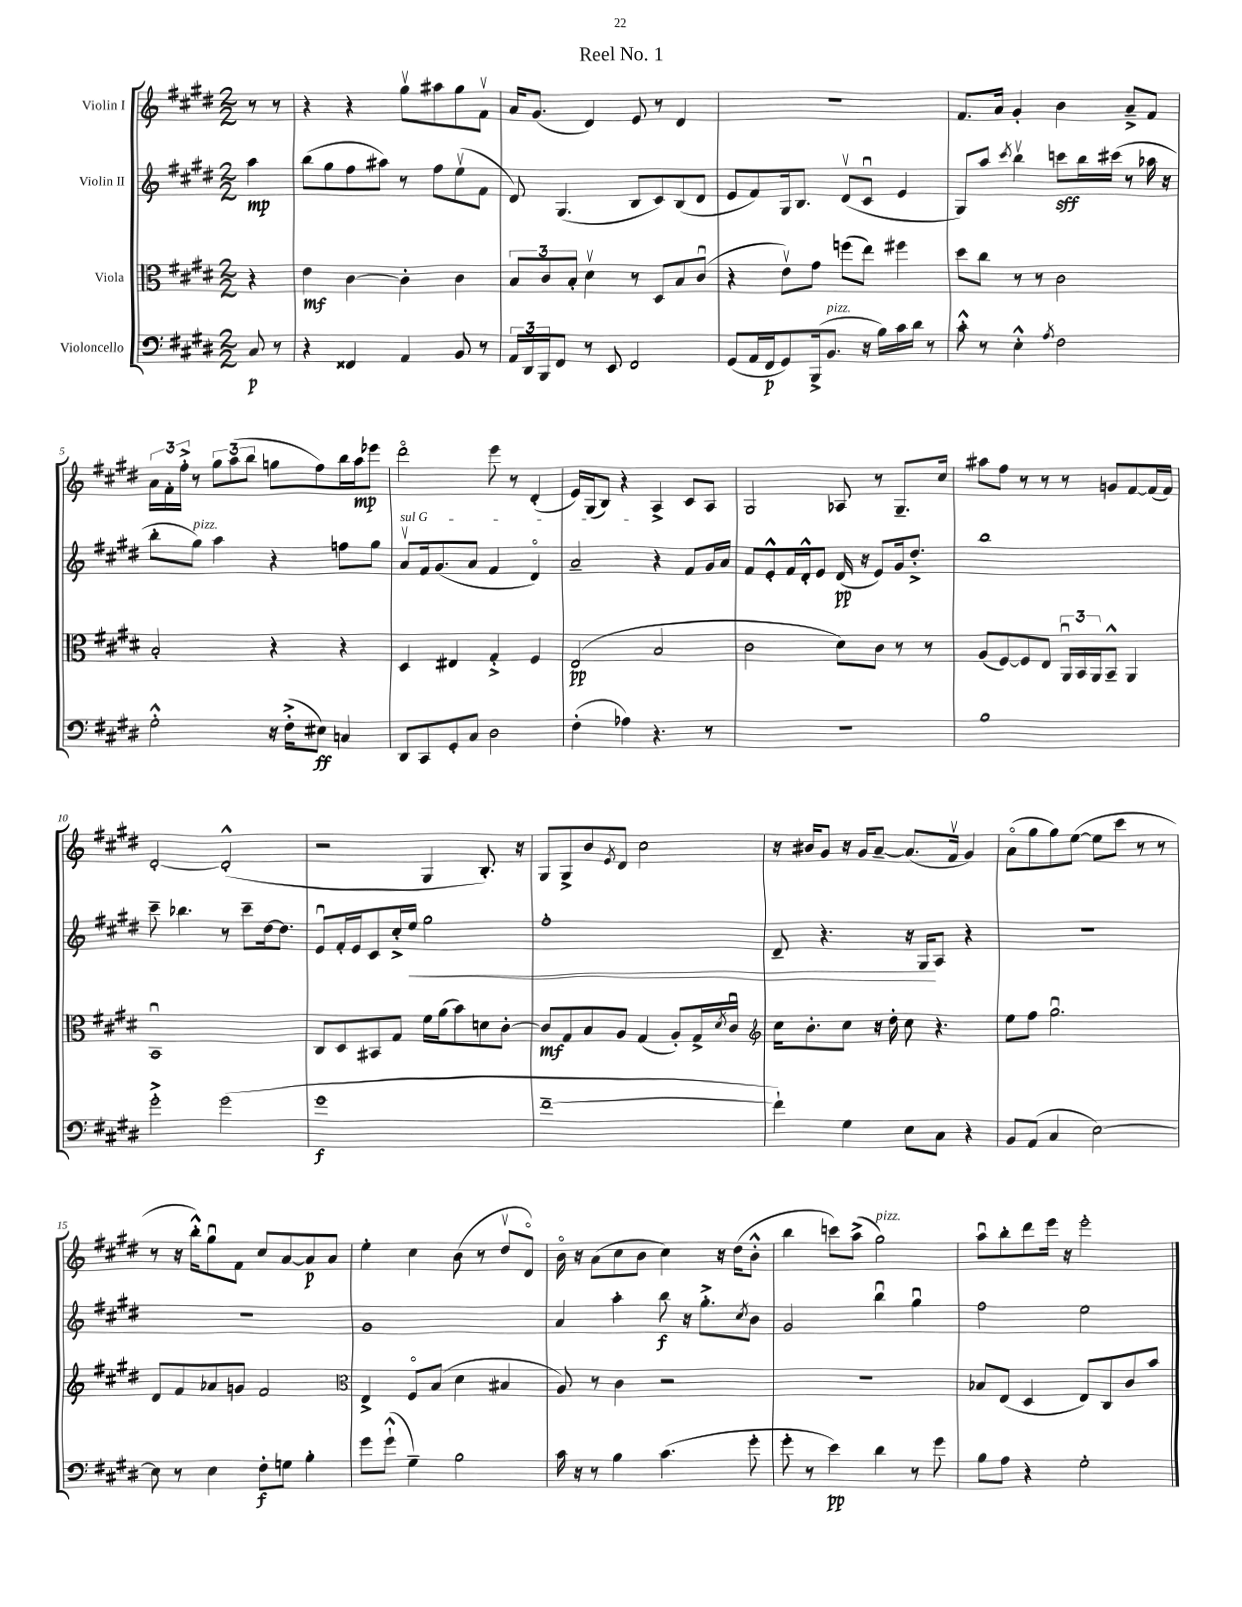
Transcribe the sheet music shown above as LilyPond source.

\header { title = "Reel No. 1" }
<<
\new StaffGroup <<
\new Staff = "s0" \with { instrumentName = "Violin I" } {
    \clef treble \key e \major \numericTimeSignature \time 2/2 \partial 4
    r8 r8 |
    r4 r4 gis''8\upbow ais''8 gis''8 fis'8\upbow |
    a'16 gis'8.( dis'4) e'8 r8 dis'4 |
    R1 |
    fis'8. a'16 gis'4-. b'4 a'8---> fis'8 |
    \tuplet 3/2 { a'16 fis'16-. fis''16-.-> } r8 \tuplet 3/2 { gis''8 a''8( b''8 } g''8 fis''8) b''16 a''16\mp ees'''8 |
    dis'''2\flageolet e'''8 r8 dis'4-.( |
    e'16) gis16( b8) r4 a4-> cis'8 a8 |
    gis2 aes8 r8 gis8.-- cis''16 |
    ais''8 fis''8 r8 r8 r8 g'8 fis'8~ fis'16( fis'16) |
    dis'2~-. dis'2-.-^( |
    r2 gis4 b8.-.) r16 |
    gis8 gis8-> b'8 \acciaccatura { e'8 } dis'8 cis''2 |
    r16 bis'16 gis'8 r16 gis'16 a'8~-- a'8.( fis'16\upbow gis'4) |
    a'8\flageolet( gis''8 gis''8) e''8~( e''8 cis'''8 r8 r8 |
    r8 r16 b''16-.-^) gis''8\downbow fis'8 cis''8 a'8~ a'8\p a'8 |
    e''4-. cis''4 b'8( r8 dis''8\upbow dis'8\flageolet) |
    b'16\flageolet r16 a'8( cis''8 b'8 cis''4) r16 dis''16( b'8-.-^ |
    b''4 c'''8) a''8->( gis''2^\markup { \italic "pizz." }) |
    a''8\downbow b''8-. dis'''8 e'''16 r16 e'''2-. \bar "|." |
}
\new Staff = "s1" \with { instrumentName = "Violin II" } {
    \clef treble \key e \major \numericTimeSignature \time 2/2 \partial 4
    a''4\mp |
    b''8( gis''8 fis''8 ais''8) r8 fis''8 e''8\upbow( fis'8 |
    dis'8) gis4.( b8 cis'8) b8( dis'8 |
    e'8 fis'8) gis16 b8. dis'8\upbow( cis'8\downbow e'4 |
    gis8) a''8 \acciaccatura { cis'''8 } b''4\upbow c'''8\sff b''16 cis'''16( r8 aes''16 r16 |
    b''8-. gis''8^\markup { \italic "pizz." }) a''4 r4 f''8 gis''8 |
    \once \override TextSpanner.bound-details.left.text = \markup { \italic "sul G" } a'8\upbow\startTextSpan fis'16 gis'8.( a'8 fis'4 dis'4\flageolet) |
    a'2--\stopTextSpan r4 fis'8 gis'16 a'16 |
    fis'8 e'8-.-^ fis'16 dis'16-.-^ e'8 dis'16\pp( r16 e'8) gis'16 dis''8.-.-> |
    b''1 |
    cis'''8-- bes''4. r8 cis'''8-- dis''16~ dis''8. |
    e'8\downbow fis'16-. e'16 cis'8 cis''16-.-> e''16\< gis''2 |
    fis''1-. |
    dis'8-- r4. r16 gis16\! a8 r4 |
    R1 |
    R1 |
    gis'1 |
    a'4 a''4-. b''8\f r16 gis''8.-.-> \acciaccatura { cis''8 } b'8 |
    gis'2 b''4\downbow gis''4\downbow |
    fis''2 e''2 \bar "|." |
}
\new Staff = "s2" \with { instrumentName = "Viola" } {
    \clef alto \key e \major \numericTimeSignature \time 2/2 \partial 4
    r4 |
    e'4\mf cis'4~ cis'4-. cis'4 |
    \tuplet 3/2 { b8 cis'8 b8-. } dis'4\upbow r8 dis8 b8 cis'8\downbow( |
    r4 e'8\upbow) gis'8 f''8( e''8) fis''4 |
    dis''8 cis''8 r8 r8 cis'2 |
    b2-. r4 r4 |
    dis4 eis4 gis4-.-> fis4 |
    e2\pp( b2 |
    cis'2 dis'8) cis'8 r8 r8 |
    a8( fis8~) fis8 e8 \tuplet 3/2 { a,16\downbow b,16 a,16 } b,8---^ a,4 |
    b,1\downbow |
    cis8 dis8 bis,8 gis8 fis'16 a'16( b'8) d'8 cis'8~-. |
    cis'8\mf gis8 b8 a8 gis4( a8-.) gis16-> \acciaccatura { dis'8 } cis'16\downbow |
    \clef treble cis''16 b'8.-. cis''8 r16 dis''16-. cis''8 r4. |
    e''8 fis''8 gis''2.\downbow |
    dis'8 fis'8 aes'8 g'8 fis'2 |
    \clef alto e4-> fis8\flageolet b8( dis'4 bis4 |
    a8) r8 cis'4 r2 |
    r1 |
    bes8 e8( dis4 e8) cis8 cis'8 b'8 \bar "|." |
}
\new Staff = "s3" \with { instrumentName = "Violoncello" } {
    \clef bass \key e \major \numericTimeSignature \time 2/2 \partial 4
    cis8\p r8 |
    r4 fisis,4 a,4 b,8 r8 |
    \tuplet 3/2 { a,16 dis,16 b,,16 } fis,8 r8 e,8 fis,2 |
    gis,8( a,16 fis,16\p gis,8) b,,16->( b,8.^\markup { \italic "pizz." } r16 b16) cis'16 dis'16 r8 |
    cis'8-.-^ r8 e4-.-^ \acciaccatura { a8 } fis2 |
    gis2-.-^ r16 fis16-.->( eis8\ff) c4 |
    dis,8 cis,8 gis,8-. cis8 dis2 |
    fis4-.( aes4) r4. r8 |
    R1 |
    b1 |
    gis'2-.-> gis'2( |
    gis'1\f |
    fis'1~-- |
    fis'4-!) gis4 e8 cis8 r4 |
    b,8 a,8( cis4 e2~) |
    e8 r8 e4 fis8-.\f g8 b4-. |
    gis'8 gis'8-!-^( gis4--) b2 |
    cis'16 r16 r8 b4 cis'4.( gis'8-. |
    gis'8-. r8 e'4\pp) dis'4 r8 gis'8 |
    b8 a8 r4 gis2-. \bar "|." |
}
>>
>>
